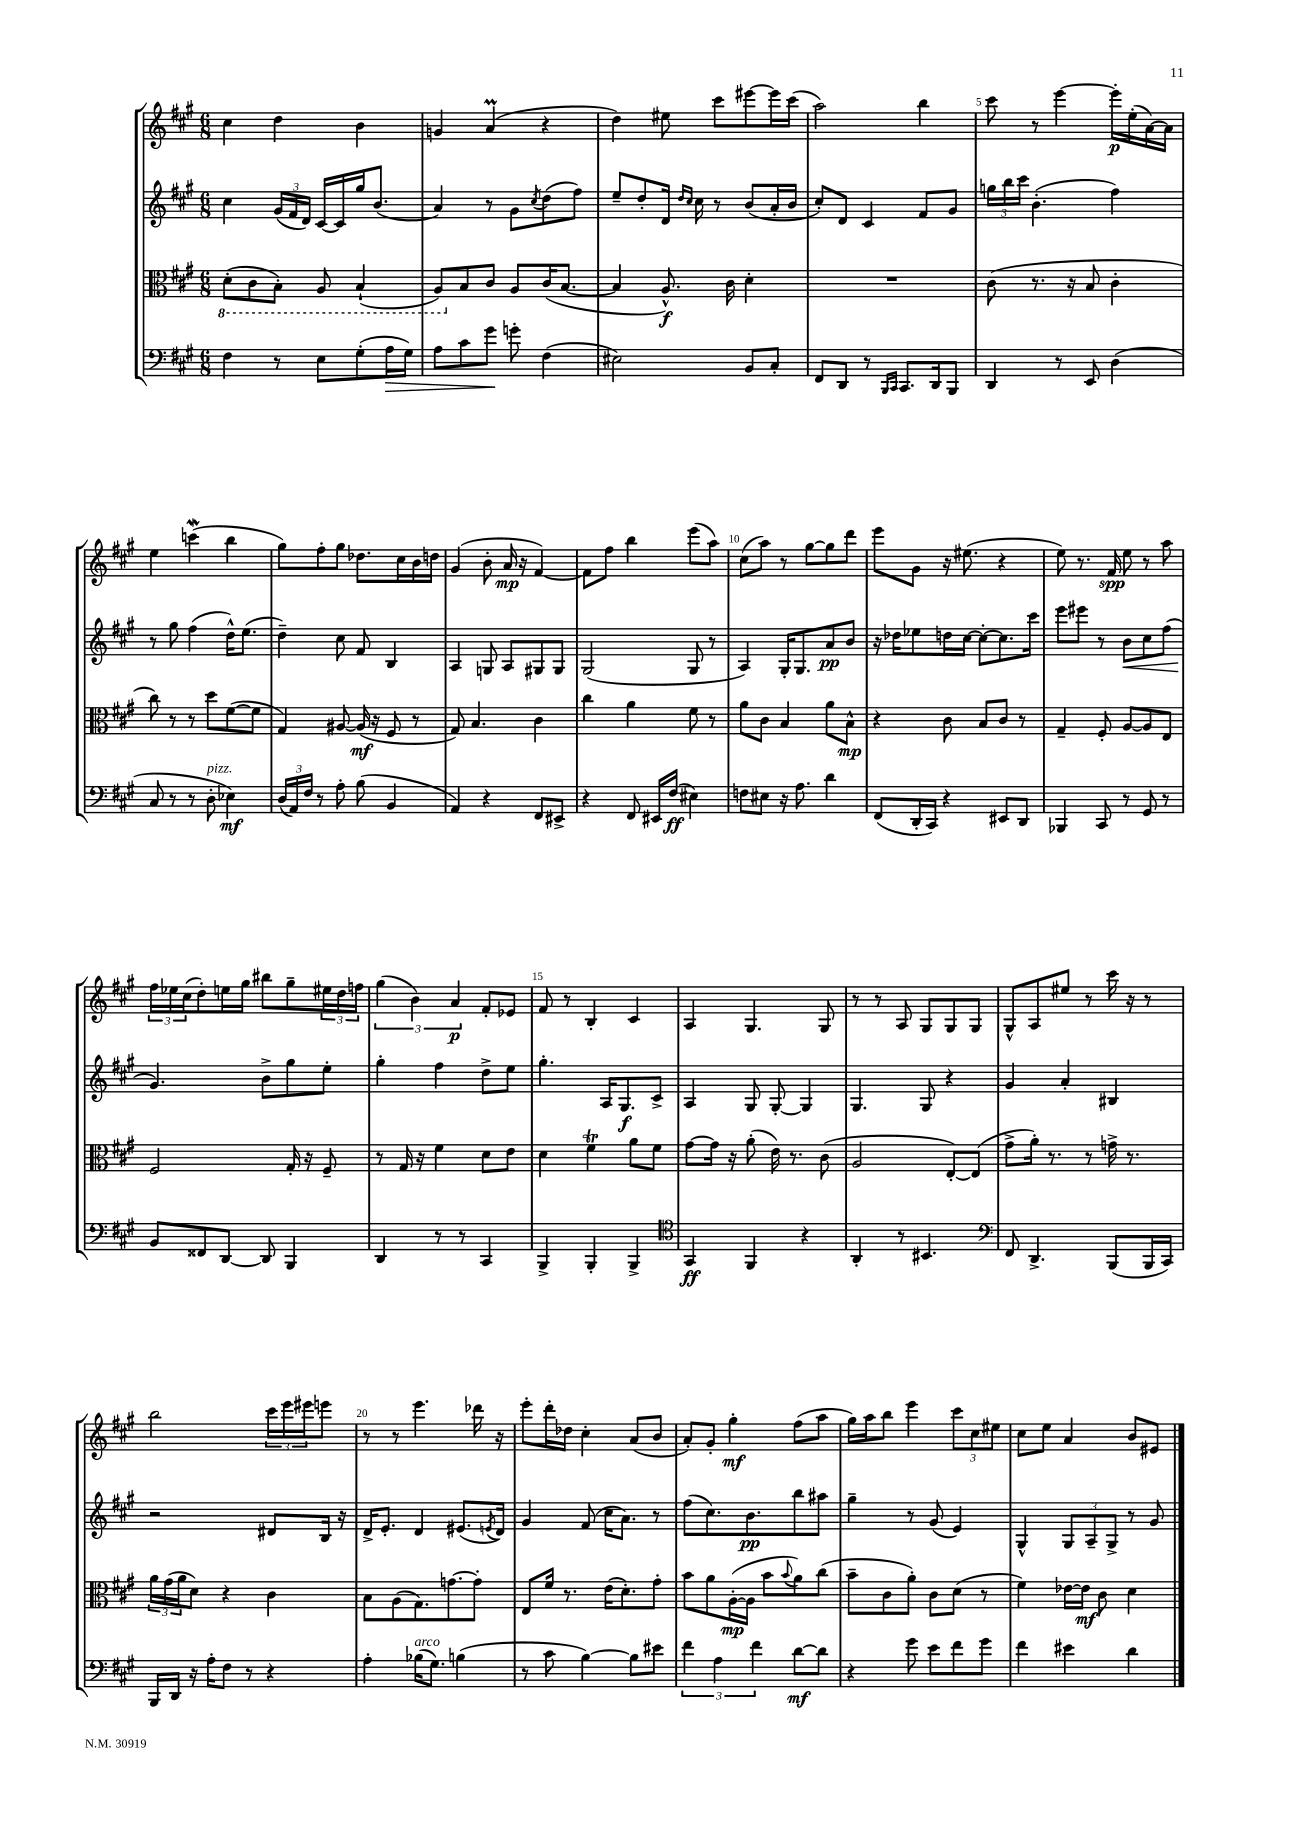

**kern	**kern	**kern	**kern
*staff4	*staff3	*staff2	*staff1
*clefF4	*clefC3	*clefG2	*clefG2
*k[f#c#g#]	*k[f#c#g#]	*k[f#c#g#]	*k[f#c#g#]
*M6/8	*M6/8	*M6/8	*M6/8
4F#\	(8D'\L	4cc#\	4cc#\
.	8C#\	.	.
8r	8BB'\J)	(24g#/LL	4dd\
.	.	24f#/	.
.	.	24d/JJ)	.
8E\L	8AA/	[16c#/LL	.
.	.	16c#/]	.
(8G#'\	(4BB`/	16gg#/J	4b\
.	.	(8.b/J	.
16A\L	.	.	.
16G#\JJ)	.	.	.
=	=	=	=
8A\L	8AA/L)	4a/)	4g/
8c#\	8B/	.	.
8g#\J	8c#/J	8r	(4a/
8g'\	8A/L	8g#\L	.
.	.	8qcc#/	.
(4F#\	(16c#/K	(8dd\	4r
.	[8.B/J	.	.
.	.	8ff#\J)	.
=	=	=	=
2E#\)	4B/]	8ee~/L	4dd\)
.	.	8dd'/	.
.	8.A^^/)	16d/Jk	8ee#\
.	.	16qqdd/LL	.
.	.	16qqcc#/JJ	.
.	.	16cc#\	.
.	.	8r	8ccc#\L
.	16c#\	.	.
8BB/L	4d'\	(8b/L	[8eee#\
8C#'/J	.	16a'/L	16eee#\]L
.	.	16b/JJ	(16ccc#\JJ
=	=	=	=
8FF#/L	2.r	8cc#'/L)	2aa\)
8DD/J	.	8d/J	.
8r	.	4c#/	.
16qqBBB/LL	.	.	.
16qqCC#/JJ	.	.	.
8.CC#/L	.	.	.
.	.	8f#/L	4bb\
16DD/k	.	.	.
8BBB/J	.	8g#/J	.
=	=	=	=
4DD/	(8c#\	24gg\LL	8ccc#\
.	.	24bb\	.
.	.	24ccc#\JJ	.
.	8.r	(4.b'\	8r
8r	.	.	[4eee\
.	16r	.	.
8EE/	8B/	.	.
(4D\	4c#'\	4ff#\)	16eee'\]LL
.	.	.	(16ee'\
.	.	.	[16a\)
.	.	.	16a\]JJ
=	=	=	=
8C#/	8cc#\)	8r	4ee\
8r	8r	8gg#\	.
8r	8r	(4ff#\	(4ccc\
8D'\	8dd\L	.	.
4E-\)	([8f#\	16dd^^\LK)	4bb\
.	.	(8.ee\J	.
.	8f#\]J	.	.
=	=	=	=
(24D/LL	4G#/)	4dd~\)	8gg#\L)
24AA/)	.	.	.
24F#/JJ	.	.	.
8r	.	.	8ff#'\
8A'\	[8A#/	8cc#\	8gg#\J
(8B\	(16A#/]	8f#/	8.dd-\L
.	16r	.	.
4BB/	8F#/	4B/	.
.	.	.	16cc#\L
.	8r	.	16b\
.	.	.	16dd\JJ
=	=	=	=
4AA/)	8G#/)	4A/	(4g#/
.	4.B/	.	.
4r	.	8G/	8b'\
.	.	8A/L	16a/
.	.	.	16r
8FF#/L	4c#\	8G#/	[4f#/)
8EE#^/J	.	8G#/J	.
=	=	=	=
4r	4cc#\	(2G#/	8f#\]L
.	.	.	8ff#\J
8FF#/	4a\	.	4bb\
16EE#/LL	.	.	.
(16F#/JJ	.	.	.
4E#\)	8f#\	8G#/	(8eee\L
.	8r	8r	8aa\J)
=	=	=	=
8F\L	8a\L	4A/)	(8cc#\L
8E#\J	8c#\J	.	8aa\J)
16r	4B/	16G#'/LK	8r
8.A\	.	8.G#/	.
.	.	.	[8gg#\L
4d\	8a\L	8a/	8gg#\]
.	8B^^\J	8b/J	8ddd\J
=	=	=	=
(8FF#/L	4r	16r	8eee\L
.	.	16dd-\LK	.
16DD'/L	.	8ee-\	8g#\J
16CC#/JJ)	.	.	.
4r	8c#\	16dd\L	16r
.	.	[16cc#\JJ	(8.ee#\
.	8B/L	8cc#'\_L	.
8EE#/L	8c#/J	8.cc#\]	4r
8DD/J	8r	.	.
.	.	16ccc#\Jk	.
=	=	=	=
4BBB-/	4G#~/	8eee\L	8ee\)
.	.	8eee#\J	8.r
8CC#/	8F#'/	8r	.
.	.	.	16f#/
8r	[8A/L	8b\L	8ee\
8GG#/	8A/]	8cc#\	8r
8r	8E/J	(8ff#\J	8aa\
=	=	=	=
8BB/L	2F#/	4.g#/)	24ff#\LL
.	.	.	24ee-\
.	.	.	(24cc#\J
8FF##/	.	.	8dd'\)
[8DD/J	.	.	16ee\L
.	.	.	16gg#\JJ
8DD/]	.	8b^\L	8bb#\L
4BBB/	16G#'/	8gg#\	8gg#~\
.	16r	.	.
.	8F#~/	8ee'\J	24ee#\L
.	.	.	24dd\
.	.	.	24ff\JJ
=	=	=	=
4DD/	8r	4gg#'\	(6gg#\
.	16G#/	.	.
.	.	.	6b\)
.	16r	.	.
8r	4f#\	4ff#\	.
.	.	.	6a/
8r	.	.	.
4CC#/	8d\L	8dd^\L	8f#'/L
.	8e\J	8ee\J	8e-/J
=	=	=	=
4BBB^/	4d\	4.gg#'\	8f#/
.	.	.	8r
4BBB'/	4f#\	.	4B'/
.	.	16A/LK	.
.	.	8.G#/	.
4BBB^/	8a\L	.	4c#/
.	8f#\J	8c#^/J	.
=	=	=	=
*clefC4	*	*	*
4GG#/	[8g#\L	4A/	4A/
.	16g#\]Jk	.	.
.	16r	.	.
4FF#/	(8a'\	8G#/	4.G#/
.	16e\)	[8G#'/	.
.	8.r	.	.
4r	.	4G#/]	.
.	(8c#\	.	8G#/
=	=	=	=
4AA'/	2A/	4.G#/	8r
.	.	.	8r
8r	.	.	8A/
4.BB#/	.	8G#/	8G#/L
.	[8E'/L)	4r	8G#/
.	(8E/]J	.	8G#/J
=	=	=	=
*clefF4	*	*	*
8FF#/	8g#^\L	4g#/	8G#^^/L
4.DD^/	16a'\Jk)	.	8A/
.	8.r	.	.
.	.	4a'/	8ee#/J
.	8r	.	8r
(8BBB/L	16g^\	4B#/	16ccc#\
.	8.r	.	16r
16BBB/L	.	.	8r
16CC#/JJ)	.	.	.
=	=	=	=
16BBB/LL	24a\LL	2r	2bb\
.	(24g#\	.	.
16DD/JJ	.	.	.
.	24a\J	.	.
16r	8d\J)	.	.
16A'\LK	.	.	.
8F#\J	4r	.	.
8r	.	.	.
4r	4c#\	8d#/L	24ccc#\LL
.	.	.	24eee\
.	.	.	24eee#\J
.	.	16B/Jk	8eee\J
.	.	16r	.
=	=	=	=
4A'\	8B\L	16d^/LK	8r
.	.	8.e'/J	.
.	(8A\	.	8r
(16B-\LK	8.G#\)	4d/	4.eee\
8.G#\J)	.	.	.
.	[8.g\	.	.
(4B\	.	(8.e#/L	.
.	8g'\]J	.	16ddd-\
.	.	8qe/	.
.	.	16d/Jk)	16r
=	=	=	=
8r	8E/L	4g#/	8eee'\L
8c#\	16f#/Jk	.	16ddd'\L
.	8.r	.	16dd-\JJ
[4B\)	.	(8f#/	4cc#'\
.	(16e\LK	16cc#\LK	.
.	8.d'\)	8.a\J)	.
8B\]L	.	.	(8a/L
8e#\J	8g#'\J	8r	8b/J
=	=	=	=
6f#\	8b\L	(8ff#\L	8a'/L)
.	8a\	8.cc#\)	8g#'/J
6A\	.	.	.
.	([16A'\L	.	4gg#'\
.	16A\]JJ	8.b\	.
6f#\	.	.	.
.	8b\L	.	.
.	8qqb/	.	.
[8d\L	8a\)	8bb\	(8ff#\L
8d\]J	(8cc#\J	8aa#\J	8aa\J
=	=	=	=
4r	8b~\L	4gg#~\	16gg#\LL)
.	.	.	16aa\J
.	8c#\	.	8bb\J
8g#\	8a'\J)	8r	4eee\
8e\L	8c#\L	(8g#/	.
8f#\	(8d\J	4e/)	12ccc#\L
.	.	.	12cc#\
8g#\J	8r	.	.
.	.	.	12ee#\J
=	=	=	=
4f#\	4f#\)	4G#^^/	8cc#\L
.	.	.	8ee\J
4e#\	[16e-\LL	12G#/L	4a/
.	16e-\]JJ	.	.
.	.	12A~/	.
.	8c#\	.	.
.	.	12G#^/J	.
4d\	4d\	8r	8b/L
.	.	8g#/	8e#/J
==	==	==	==
*-	*-	*-	*-
